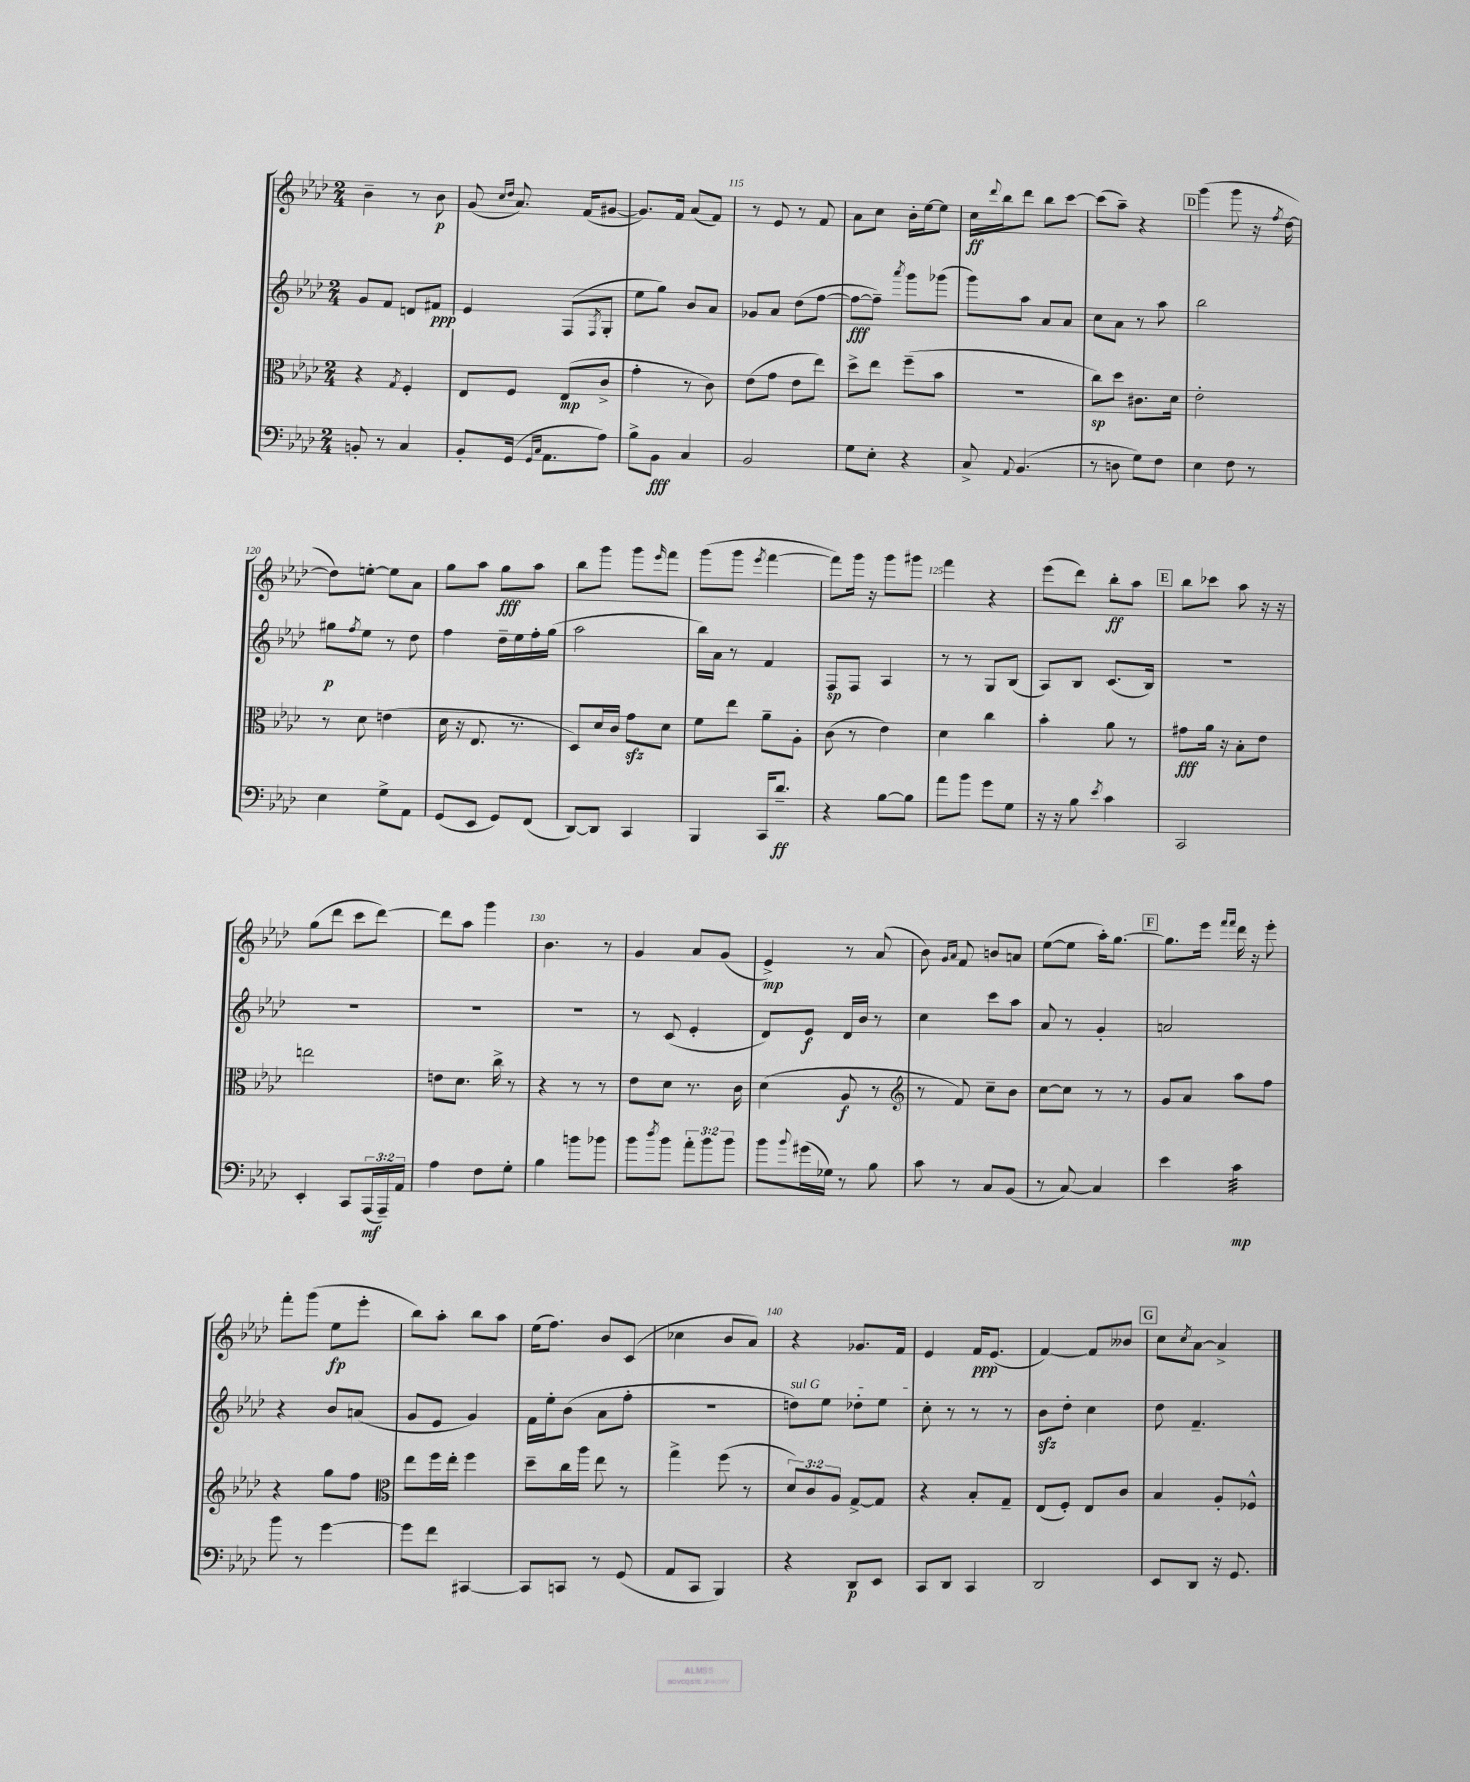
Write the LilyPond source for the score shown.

<<
\new StaffGroup <<
\new Staff = "s0" {
    \clef treble \key aes \major \numericTimeSignature \time 2/4
    bes'4-- r8 bes'8\p |
    g'8( \grace { c''16 des''16 } aes'8.) f'16( gis'8~ |
    gis'8.) f'16 aes'8( f'8) |
    r8 ees'8 r8 f'8 |
    aes'8 c''8 bes'16-. ees''16~ ees''8 |
    c''16\ff \appoggiatura { des'''8 } bes''16 des'''8 bes''8 c'''8~ |
    c'''8( aes''8--) r4 |
    \mark \markup { \box "D" } g'''4( g'''8 r16 \acciaccatura { f''8 } des''16~ |
    des''8) e''8~-. e''8 aes'8 |
    g''8 aes''8 g''8\fff aes''8 |
    bes''8 g'''8 g'''8 \grace { ees'''16 } f'''8 |
    g'''8( g'''8 \acciaccatura { ees'''8 } f'''4~ |
    f'''8) g'''16 r16 g'''8 gis'''8 |
    f'''4 r4 |
    ees'''8( des'''8) bes''8-.\ff aes''8 |
    \mark \markup { \box "E" } bes''8 ces'''8 aes''8 r16 r16 |
    g''8( des'''8 c'''8 des'''8~) |
    des'''8 aes''8 g'''4 |
    bes'4. r8 |
    g'4 aes'8 g'8( |
    ees'4->\mp) r8 aes'8( |
    bes'8) \grace { g'16 aes'16 } f'8 b'8 a'8 |
    ees''8~( ees''8 aes''16-.) g''8.~ |
    \mark \markup { \box "F" } g''8. ees'''16 \grace { f'''16 f'''16 } des'''16 r16 ees'''8-. |
    f'''8-. g'''8( ees''8\fp ees'''8-. |
    bes''8) aes''8-. bes''8 aes''8 |
    ees''16( f''8.) bes'8 c'8( |
    ces''4 bes'8 aes'8) |
    r4 ges'8. f'16 |
    ees'4 f'16\ppp ees'8.( |
    f'4~) f'8 beses'8 |
    \mark \markup { \box "G" } c''8 \acciaccatura { c''8 } aes'8~ aes'4-> \bar "|." |
}
\new Staff = "s1" {
    \clef treble \key aes \major \numericTimeSignature \time 2/4
    g'8 f'8 d'8 fis'8\ppp |
    ees'4 f8( \acciaccatura { f8 } g8-. |
    ees''8 g''8) bes'8 aes'8 |
    ges'8 aes'8 des''8( f''8~ |
    f''8~\fff f''8--) \acciaccatura { aes'''8 } g'''8 ges'''8( |
    g'''8) aes''8 aes'8 aes'8 |
    c''8 aes'8 r8 aes''8 |
    \mark \markup { \box "D" } bes''2 |
    gis''8\p \acciaccatura { f''8 } ees''8 r8 des''8 |
    f''4 des''16-- ees''16 f''16-. g''16( |
    aes''2 |
    bes''16) aes'16 r8 f'4 |
    f8\sp f8 aes4 |
    r8 r8 g8 bes8( |
    aes8) bes8 c'8.( bes16) |
    \mark \markup { \box "E" } R2 |
    R2 |
    R2 |
    R2 |
    r8 c'8( ees'4-. |
    des'8) ees'8\f des'16 bes'16 r8 |
    c''4 c'''8 aes''8 |
    aes'8 r8 g'4-. |
    \mark \markup { \box "F" } a'2 |
    r4 bes'8 a'8( |
    g'8 ees'8 g'4) |
    f'16 ees''16-. bes'8( aes'8 f''8-. |
    r2 |
    \once \override TextSpanner.bound-details.left.text = \markup { \italic "sul G" } d''8\startTextSpan) ees''8 des''8-. ees''8 |
    c''8-.\stopTextSpan r8 r8 r8 |
    bes'8\sfz des''8-. c''4 |
    \mark \markup { \box "G" } des''8 f'4.-- \bar "|." |
}
\new Staff = "s2" {
    \clef alto \key aes \major \numericTimeSignature \time 2/4 \override Staff.TupletNumber.text = #tuplet-number::calc-fraction-text
    r4 \acciaccatura { g8 } f4-. |
    ees8 f8 ees8\mp( c'8-> |
    g'4-. r8 c'8) |
    ees'8( g'8 ees'8 ees''8) |
    des''8-> ees''8 f''8--( bes'8 |
    r2 |
    c''8\sp) des''8 cis'8. des'16 |
    \mark \markup { \box "D" } ees'2-. |
    r8 des'8 e'4( |
    des'16 r16 ees8. r8. |
    des8) des'16 c'16 g'8\sfz des'8 |
    f'8 ees''8 aes'8-- aes8-. |
    c'8( r8 ees'4) |
    des'4 c''4 |
    bes'4-. aes'8 r8 |
    \mark \markup { \box "E" } gis'8\fff aes'16 r16 bes8-. ees'8 |
    e''2 |
    e'8 des'8. c''16-> r8 |
    r4 r8 r8 |
    ees'8 des'8 r8. c'16 |
    des'4( aes8\f r8 |
    \clef treble r8 f'8) c''8-- bes'8 |
    c''8~ c''8 r8 r8 |
    \mark \markup { \box "F" } g'8 aes'8 aes''8 f''8 |
    r4 g''8 f''8 |
    \clef alto ees''8 f''16 ees''16-. f''4 |
    des''8-- c''16 aes''16 ees''8 r8 |
    g''4-> f''8( r8 |
    \tuplet 3/2 { des'8) c'8 aes8 } g8~-> g8 |
    r4 bes8-. g8-- |
    ees8( f8-.) ees8 c'8 |
    \mark \markup { \box "G" } bes4 aes8-. fes8-^ \bar "|." |
}
\new Staff = "s3" {
    \clef bass \key aes \major \numericTimeSignature \time 2/4 \override Staff.TupletNumber.text = #tuplet-number::calc-fraction-text
    b,8-. r8 c4 |
    bes,8-. g,16( \grace { g,16 c16 } aes,8. aes8) |
    bes8-> bes,8\fff c4 |
    bes,2 |
    g8 ees8-. r4 |
    c8-> \appoggiatura { aes,8 } bes,4.( |
    r8 d8 g8) f8 |
    \mark \markup { \box "D" } ees4 f8 r8 |
    ees4 g8-> aes,8 |
    g,8( ees,8 g,8) f,8( |
    des,8~) des,8 c,4 |
    bes,,4 c,16 des'8.--\ff |
    r4 bes8~ bes8 |
    aes'8 bes'8 g'8 g8 |
    r16 r16 bes8 \acciaccatura { ees'8 } c'4 |
    \mark \markup { \box "E" } c,2 |
    ees,4-. c,8 \tuplet 3/2 { aes,,16\mf( aes,,16--) aes,16 } |
    aes4 f8 g8-. |
    bes4 b'8 bes'8 |
    bes'8 \acciaccatura { des''8 } bes'8 \tuplet 3/2 { aes'8-. bes'8 bes'8 } |
    bes'8 \appoggiatura { bes'8 } gis'16( ges16) r8 bes8 |
    c'8 r8 c8 bes,8( |
    r8 c8~) c4 |
    \mark \markup { \box "F" } ees'4 c'4:32\mp |
    bes'8 r8 g'4~ |
    g'8 f'8 cis,4~ |
    cis,8 c,8 r8 g,8( |
    aes,8 c,8 bes,,4) |
    r4 des,8\p ees,8 |
    c,8 des,8 c,4 |
    des,2 |
    \mark \markup { \box "G" } ees,8 des,8 r16 g,8. \bar "|." |
}
>>
>>
\layout { \context { \Score currentBarNumber = #112 \override BarNumber.break-visibility = ##(#f #t #t) barNumberVisibility = #(every-nth-bar-number-visible 5) } }
